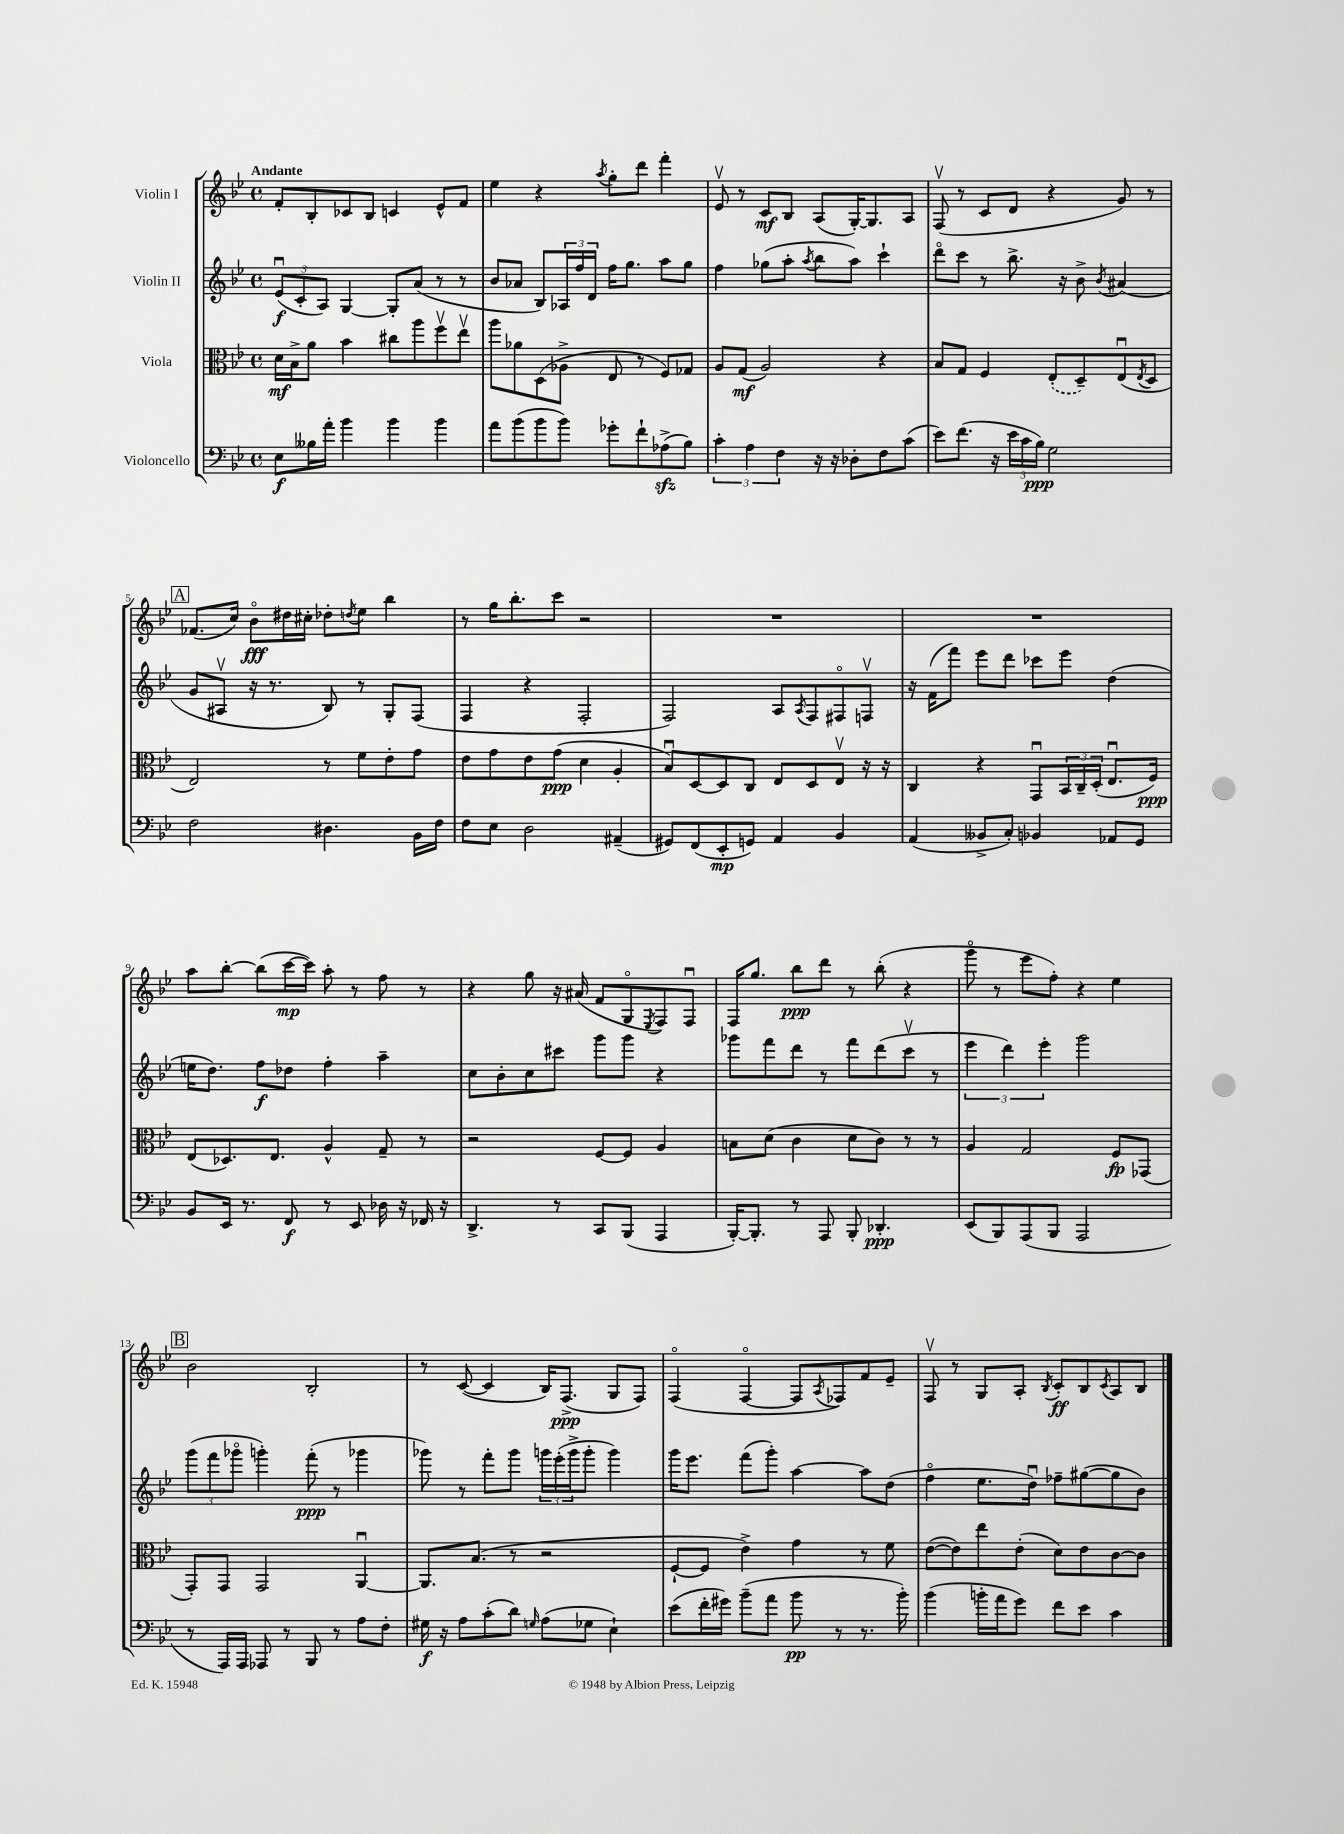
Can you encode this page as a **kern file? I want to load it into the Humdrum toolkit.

**kern	**kern	**kern	**kern
*staff4	*staff3	*staff2	*staff1
*clefF4	*clefC3	*clefG2	*clefG2
*k[b-e-]	*k[b-e-]	*k[b-e-]	*k[b-e-]
*M4/4	*M4/4	*M4/4	*M4/4
*met(c)	*met(c)	*met(c)	*met(c)
8E-	16d	(12e-u	8f'
.	16B-^	.	.
.	.	12c'	.
16B--	8a	.	8B-'
.	.	12A)	.
16a'	.	.	.
4b-	4b-	[4G	8c-
.	.	.	8B-
4b-	8cc#	8G']	4c
.	8aa	(8a	.
4b-	8ffv	8r	8e-^^
.	8ee-v	8r	8f
=	=	=	=
8a	8aa	8b-	4ee-
(8b-	8a-	8a-	.
8b-	(8D	8B-)	4r
8b-)	8A-^	24A-	.
.	.	24ff	.
.	.	24d	.
.	.	.	8qaa
8g-'	8E-	16ff	8gg'
.	.	8.gg	.
8f`	8r	.	8ddd
(8A-^	8F)	8aa	4fff'
8B-)	8G-	8gg	.
=	=	=	=
6c'	8A	4ff	8e-v
.	(8G	.	8r
6A	.	.	.
.	2A)	(8gg-	8c
6F	.	.	.
.	.	8aa'	8B-
.	.	8qaa	.
16r	.	8bb-	(8A
16r	.	.	.
8D-'	.	8aa)	[16G')
.	.	.	8.G]
8F	4r	4ccc`	.
(8c	.	.	8A
=	=	=	=
8e-)	8B-	8dddo	(8Fv
(8.f	8G	8ccc	8r
.	4F	8r	8c
16r	.	.	.
24e-	.	8.bb-^	8d
24c	.	.	.
24B-)	.	.	.
2G	(8E-'	.	4r
.	.	16r	.
.	8D~)	8b-^	.
.	.	8qb-	.
.	(8E-u	(4a#	8g)
.	8qE-	.	.
.	8D	.	8r
=	=	=	=
2F	2E-)	8g	(8.f-
.	.	8A#v	.
.	.	.	16cc)
.	.	16r	8b-o
.	.	8.r	.
.	.	.	16dd#
.	.	.	16cc#'
4.D#	8r	8B-)	8dd-'
.	.	.	8qdd
.	8f	8r	8ee-
.	8e-'	8G'	4bb-
16BB-	8g	(8F	.
16F	.	.	.
=	=	=	=
8F	8e-	4F	8r
8E-	8g	.	16gg
.	.	.	8.bb-'
2D	8e-	4r	.
.	(8g	.	8ccc
.	4d	2F'	2r
(4AA#~	4A'	.	.
=	=	=	=
8GG#)	8B-u)	2F)	1r
(8FF	[8D	.	.
8EE-'	8D]	.	.
8GG)	8C	.	.
4AA	8E-	8A	.
.	.	8qA	.
.	8D	8F	.
4BB-	8E-v	8F#o	.
.	16r	8Fv	.
.	16r	.	.
=	=	=	=
(4AA	4C	16r	1r
.	.	(16f	.
.	.	8fff)	.
8BB--^	4r	8eee-	.
8C')	.	8ddd	.
4BB-	8GGu	8ccc-	.
.	24BB-	8eee-	.
.	24C~	.	.
.	(24D'	.	.
8AA-	8.E-u	(4dd	.
8GG	.	.	.
.	16F)	.	.
=	=	=	=
8BB-	(8E-	16ee	8aa
.	.	8.dd)	.
16EE-	8.D-)	.	[8bb-'
8.r	.	.	.
.	.	8ff	(8bb-]
.	8.E-	.	.
8FF	.	8dd-	[16ccc
.	.	.	16ccc])
8r	4A^^	4ff'	8aa'
8EE-	.	.	8r
16D-	8G~	4aa~	8ff
16r	.	.	.
16FF-	8r	.	8r
16r	.	.	.
=	=	=	=
4.DD^	2r	8cc	4r
.	.	8b-'	.
.	.	8cc	8gg
8r	.	8ccc#	16r
.	.	.	(16a#
8CC	[8F	8ggg	8f
(8BBB-	8F]	8ggg	8Go
.	.	.	8qE-
4AAA	4A	4r	8F)
.	.	.	8Fu
=	=	=	=
[16BBB-')	8B	8ggg-	16F
8.BBB-']	.	.	8.gg
.	(8d	8fff	.
8r	4c	8ddd	8bb-
8AAA	.	8r	8ddd
8BBB-'	8d	8fff	8r
4.DD-'	8c)	(8ddd	(8bb-'
.	8r	8cccv	4r
.	8r	8r	.
=	=	=	=
(8EE-	4A	6eee-	8gggo
8BBB-)	.	.	8r
.	.	6ddd)	.
(8AAA	2G	.	8eee-
.	.	6eee-'	.
8BBB-	.	.	8ff')
2AAA	.	2ggg	4r
.	8F	.	4ee-
.	(8GG-	.	.
=	=	=	=
8r	8GG')	(12ggg	2b-
.	.	12fff	.
16AAA)	8GG	.	.
.	.	12ggg-o	.
16AAA	.	.	.
8AAA-	2GG	4ggg')	.
8r	.	.	.
8BBB-	.	(8fff'	2B-'
8r	.	8r	.
8A	[4AAu	4ggg-	.
8F'	.	.	.
=	=	=	=
16G#	8.AA]	8ggg-)	8r
16r	.	.	.
8A	.	8r	([8c
.	(8.B-	.	.
(8c'	.	8fff'	4c]
8d)	8r	8ggg-	.
16qqG	.	.	.
(8A	2r	24ggg	16B-)
.	.	(24eee-'	.
.	.	.	(8.F^
.	.	24ggg^	.
8G-	.	8ggg'	.
4E-`)	.	4ggg)	8G
.	.	.	8F)
=	=	=	=
(8e-	[8F`	16ggg	(4Fo
.	.	8.eee-	.
16f'	8F]	.	.
16g#)	.	.	.
(8b-~	4e-^)	(8fff	[4Fo
8a	.	8ggg')	.
8b-	4g	[4aa	8F]
.	.	.	8qA
8r	.	.	8F-)
8.r	8r	8aa]	8f
.	8f	(8dd	8e-~
16b-')	.	.	.
=	=	=	=
(4b-	([8e-	4ffo	8Fv
.	8e-])	.	8r
16b'	8ee-	8.ee-	8G
16a	.	.	.
8g)	(8e-'	.	8A'
.	.	16ddu)	.
.	.	.	8qB-
8f	8d)	8ff-~	8c'
8e-	8e-	([8gg#	8B-
.	.	.	8qc
4c	[8c	8gg#]	8A
.	8c]	8b-)	8B-
==	==	==	==
*-	*-	*-	*-
